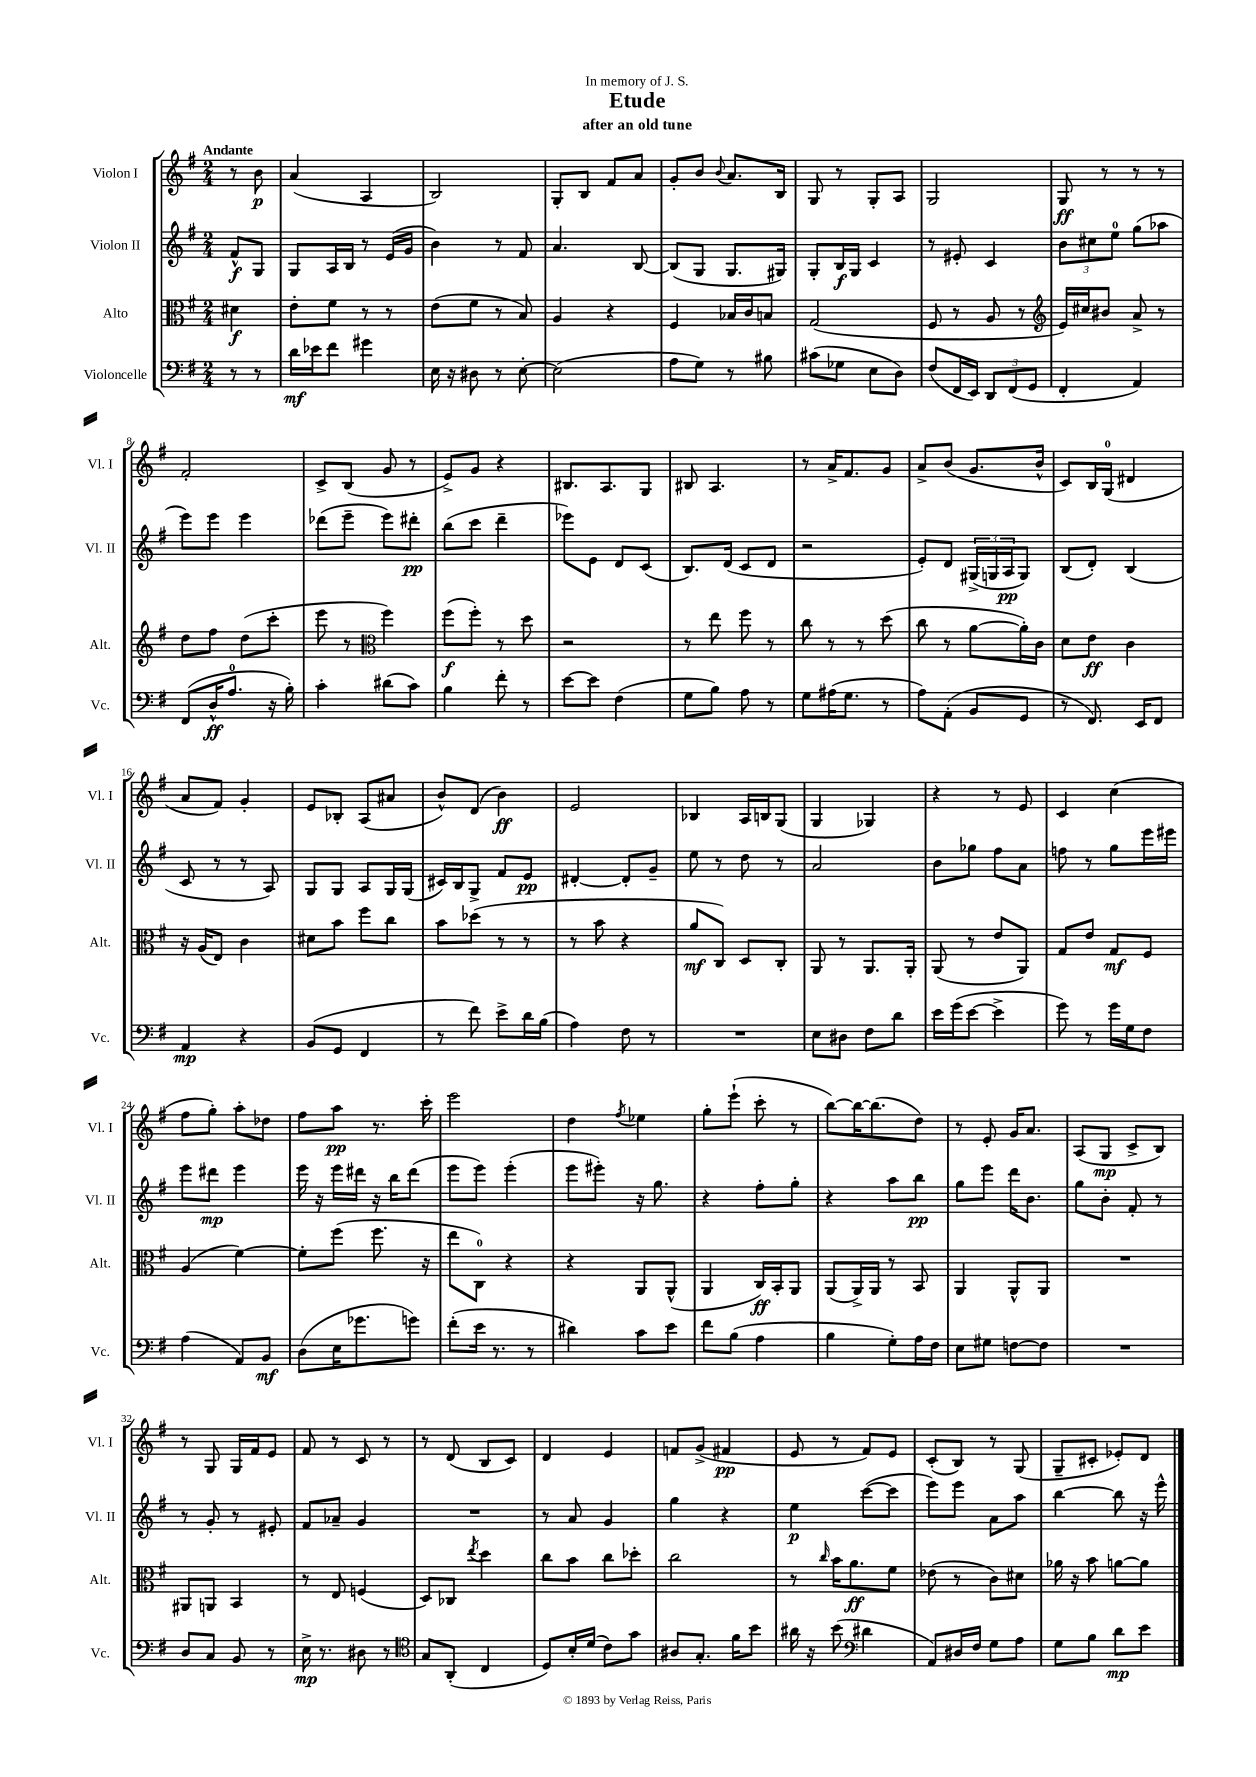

**kern	**dynam	**kern	**dynam	**kern	**dynam	**kern	**dynam
*part4	*part4	*part3	*part3	*part2	*part2	*part1	*part1
*staff4	*staff4	*staff3	*staff3	*staff2	*staff2	*staff1	*staff1
*I"Violoncelle	*	*I"Alto	*	*I"Violon II	*	*I"Violon I	*
*I'Vc.	*	*I'Alt.	*	*I'Vl. II	*	*I'Vl. I	*
*clefF4	*	*clefC3	*	*clefG2	*	*clefG2	*
*k[f#]	*	*k[f#]	*	*k[f#]	*	*k[f#]	*
*M2/4	*	*M2/4	*	*M2/4	*	*M2/4	*
=	=	=	=	=	=	=	=
!	!	!	!	!	!	!LO:TX:a:B:t=Andante	!
8r	.	4d#X\	f	8f#^^/L	f	8r	.
8r	.	.	.	8G/J	.	8b\	p
=1	=1	=1	=1	=1	=1	=1	=1
16d\LL	mf	8e'\L	.	8G/L	.	(4a/	.
16e-X\J	.	.	.	.	.	.	.
8f#\J	.	8f#\J	.	16A/L	.	.	.
.	.	.	.	16B/JJ	.	.	.
4g#X\	.	8r	.	8r	.	4A/	.
.	.	8r	.	(16e/LL	.	.	.
.	.	.	.	16g/JJ	.	.	.
=2	=2	=2	=2	=2	=2	=2	=2
16E\	.	(8e\L	.	4b\)	.	2B/)	.
16r	.	.	.	.	.	.	.
8D#X\	.	8f#\J	.	.	.	.	.
8r	.	8r	.	8r	.	.	.
[8E'\	.	8B/)	.	8f#/	.	.	.
=3	=3	=3	=3	=3	=3	=3	=3
(2E\]	.	4A/	.	4.a/	.	8G'/L	.
.	.	.	.	.	.	8B/J	.
.	.	4r	.	.	.	8f#/L	.
.	.	.	.	[8B/	.	8a/J	.
=4	=4	=4	=4	=4	=4	=4	=4
8A\L	.	4F#/	.	(8B/L]	.	8g'/L	.
8G\J)	.	.	.	8G/J	.	8b/J	.
.	.	.	.	.	.	8qqb/	.
8r	.	16B-X/LL	.	8.G/L	.	8.a/L	.
.	.	16c/J	.	.	.	.	.
8B#X\	.	8Bn/J	.	.	.	.	.
.	.	.	.	16G#X/Jk)	.	16B/Jk	.
=5	=5	=5	=5	=5	=5	=5	=5
(8c#X\L	.	(2G/	.	8G'/L	.	8G/	.
8G-X\J	.	.	.	16B/L	f	8r	.
.	.	.	.	16G/JJ	.	.	.
8E\L	.	.	.	4c/	.	8G'/L	.
8D\J)	.	.	.	.	.	8A/J	.
=6	=6	=6	=6	=6	=6	=6	=6
(8F#/L	.	8F#/	.	8r	.	2G/	.
16FF#/L	.	8r	.	8e#X'/	.	.	.
16EE/JJ)	.	.	.	.	.	.	.
12DD/L	.	8A/	.	4c/	.	.	.
(12FF#/	.	.	.	.	.	.	.
.	.	8r	.	.	.	.	.
12GG/J	.	.	.	.	.	.	.
=7	=7	=7	=7	=7	=7	=7	=7
*	*	*clefG2	*	*	*	*	*
4FF#'/	.	16e/LL)	.	12b\L	.	8G/	ff
.	.	16cc#X/J	.	.	.	.	.
.	.	.	.	12cc#X\	.	.	.
.	.	8b#X/J	.	.	.	8r	.
.	.	.	.	12ee\J	.	.	.
4AA/)	.	8a^/	.	(8gg\L	.	8r	.
.	.	8r	.	8aa-X\J	.	8r	.
!!LO:LB:g=z
=8	=8	=8	=8	=8	=8	=8	=8
(8FF#/L	.	8dd\L	.	8eee\L)	.	2f#'/	.
16D^^/K	ff	8ff#\J	.	8eee\J	.	.	.
8.A/J	.	.	.	.	.	.	.
.	.	(8dd\L	.	4eee\	.	.	.
16r	.	8ccc'\J	.	.	.	.	.
16B'\)	.	.	.	.	.	.	.
=9	=9	=9	=9	=9	=9	=9	=9
4c'\	.	8eee\	.	(8ddd-X\L	.	8c^/L	.
.	.	8r	.	8eee~\J	.	(8B/J	.
*	*	*clefC3	*	*	*	*	*
(8d#X\L	.	4ff#\)	.	8eee\L)	.	8g/	.
8c\J)	.	.	.	8ddd#X'\J	pp	8r	.
=10	=10	=10	=10	=10	=10	=10	=10
4B\	.	(8ff#\L	f	(8bb\L	.	8e^/L)	.
.	.	8ff#'\J)	.	8ccc\J	.	8g/J	.
8f#'\	.	8r	.	4ddd~\	.	4r	.
8r	.	8dd\	.	.	.	.	.
=11	=11	=11	=11	=11	=11	=11	=11
[8e\L	.	2r	.	8eee-X\L)	.	8.B#X/L	.
8e\J]	.	.	.	8e\J	.	.	.
.	.	.	.	.	.	8.A/	.
(4F#\	.	.	.	8d/L	.	.	.
.	.	.	.	(8c/J	.	8G/J	.
=12	=12	=12	=12	=12	=12	=12	=12
8G\L	.	8r	.	8.B/L)	.	8B#X/	.
8B\J)	.	8ee\	.	.	.	4.A/	.
.	.	.	.	(16d/Jk	.	.	.
8A\	.	8ff#\	.	8c/L	.	.	.
8r	.	8r	.	8d/J	.	.	.
=13	=13	=13	=13	=13	=13	=13	=13
8G\L	.	8cc\	.	2r	.	8r	.
(16A#X\K	.	8r	.	.	.	16a^/KL	.
8.G\J	.	.	.	.	.	8.f#/	.
.	.	8r	.	.	.	.	.
8r	.	(8dd\	.	.	.	8g/J	.
=14	=14	=14	=14	=14	=14	=14	=14
8A\L)	.	8cc\	.	8e'/L)	.	8a^/L	.
(8AA'\J	.	8r	.	8d/J	.	(8b/J	.
8BB/L	.	[8a\L	.	(24G#X^/LL	.	8.g/L	.
.	.	.	.	24Gn/	.	.	.
.	.	.	.	24A/J	pp	.	.
8GG/J	.	16a'\L])	.	8G/J)	.	.	.
.	.	16c\JJ	.	.	.	16b^^/Jk	.
=15	=15	=15	=15	=15	=15	=15	=15
8r	.	8d\L	.	(8B/L	.	8c/L)	.
8.FF#/)	.	8e\J	ff	8d'/J)	.	16B/L	.
.	.	.	.	.	.	(16G/JJ	.
.	.	4c\	.	(4B/	.	4d#X/	.
16EE/KL	.	.	.	.	.	.	.
8FF#/J	.	.	.	.	.	.	.
!!LO:LB:g=z
=16	=16	=16	=16	=16	=16	=16	=16
4AA/	mp	16r	.	8c/	.	8a/L	.
.	.	(16A/KL	.	.	.	.	.
.	.	8E/J)	.	8r	.	8f#/J)	.
4r	.	4c\	.	8r	.	4g'/	.
.	.	.	.	8A/)	.	.	.
=17	=17	=17	=17	=17	=17	=17	=17
(8BB/L	.	8d#X\L	.	8G/L	.	8e/L	.
8GG/J	.	8b\J	.	8G/J	.	8B-X'/J	.
4FF#/	.	8ff#\L	.	8A/L	.	(8A/L	.
.	.	8cc\J	.	16G/L	.	8a#X/J	.
.	.	.	.	(16G/JJ	.	.	.
=18	=18	=18	=18	=18	=18	=18	=18
8r	.	8b\L	.	16c#X/LL)	.	8b^^/L)	.
.	.	.	.	16B/J	.	.	.
8f#\)	.	(8dd-X\J	.	8G^/J	.	(8d/J	.
8e^\L	.	8r	.	8f#/L	.	4b\)	ff
16d\L	.	8r	.	8e/J	pp	.	.
(16B\JJ	.	.	.	.	.	.	.
=19	=19	=19	=19	=19	=19	=19	=19
4A\)	.	8r	.	[4d#X'/	.	2e/	.
.	.	8b\	.	.	.	.	.
8F#\	.	4r	.	8d#'/L]	.	.	.
8r	.	.	.	8g~/J	.	.	.
=20	=20	=20	=20	=20	=20	=20	=20
2r	.	8a/L	mf	8ee\	.	4B-X/	.
.	.	8C/J)	.	8r	.	.	.
.	.	8D/L	.	8dd\	.	16A/LL	.
.	.	.	.	.	.	16Bn/J	.
.	.	8C'/J	.	8r	.	(8G/J	.
=21	=21	=21	=21	=21	=21	=21	=21
8E\L	.	8AA/	.	2a/	.	4G/	.
8D#X\J	.	8r	.	.	.	.	.
8F#\L	.	8.AA/L	.	.	.	4G-X/)	.
8d\J	.	.	.	.	.	.	.
.	.	16AA'/Jk	.	.	.	.	.
=22	=22	=22	=22	=22	=22	=22	=22
16e\LL	.	(8AA/	.	8b\L	.	4r	.
(16g\J	.	.	.	.	.	.	.
[8e\J	.	8r	.	8gg-X\J	.	.	.
4e^\]	.	8e/L	.	8ff#\L	.	8r	.
.	.	8AA/J)	.	8a\J	.	8e/	.
=23	=23	=23	=23	=23	=23	=23	=23
8g\)	.	8G/L	.	8ffn\	.	4c/	.
8r	.	8e/J	.	8r	.	.	.
16g\LL	.	8G/L	mf	8gg\L	.	(4cc\	.
16G\J	.	.	.	.	.	.	.
8F#\J	.	8F#/J	.	16eee\L	.	.	.
.	.	.	.	16eee#X\JJ	.	.	.
!!LO:LB:g=z
=24	=24	=24	=24	=24	=24	=24	=24
(4A\	.	(4A/	.	8eee\L	.	8ff#\L	.
.	.	.	.	8ddd#X\J	mp	8gg'\J)	.
8AA/L)	.	[4f#\)	.	4eee\	.	8aa'\L	.
8BB/J	mf	.	.	.	.	8dd-X\J	.
=25	=25	=25	=25	=25	=25	=25	=25
(8D\L	.	8f#'\L]	.	16eee\	.	8ff#\L	.
.	.	.	.	16r	.	.	.
16E\K	.	(8ff#\J	.	16eee\LL	.	8aa\J	pp
8.g-X\	.	.	.	16ddd#X\JJ	.	.	.
.	.	8.ff#\	.	16r	.	8.r	.
.	.	.	.	16bb\KL	.	.	.
8gn\J)	.	.	.	(8ddd#\J	.	.	.
.	.	16r	.	.	.	16ccc'\	.
=26	=26	=26	=26	=26	=26	=26	=26
(8f#'\L	.	8ee\L	.	8eee\L	.	2eee\	.
16e\Jk	.	8C\J)	.	8eee\J)	.	.	.
8.r	.	.	.	.	.	.	.
.	.	4r	.	(4eee'\	.	.	.
8r	.	.	.	.	.	.	.
=27	=27	=27	=27	=27	=27	=27	=27
4d#X\)	.	4r	.	8eee\L	.	4dd\	.
.	.	.	.	8eee#X'\J)	.	.	.
.	.	.	.	.	.	8qff#/	.
8c\L	.	8AA/L	.	16r	.	4ee-X\	.
.	.	.	.	8.gg\	.	.	.
8e\J	.	(8AA^^/J	.	.	.	.	.
=28	=28	=28	=28	=28	=28	=28	=28
8f#\L	.	4AA/	.	4r	.	8gg'\L	.
(8B\J	.	.	.	.	.	(8eee`\J	.
4A\	.	16C/LL)	ff	8ff#'\L	.	8ccc'\	.
.	.	16BB'/J	.	.	.	.	.
.	.	8AA/J	.	8gg'\J	.	8r	.
=29	=29	=29	=29	=29	=29	=29	=29
4B\	.	(8AA/L	.	4r	.	[8bb\L)	.
.	.	16AA^/L)	.	.	.	16bb\K_	.
.	.	16AA/JJ	.	.	.	(8.bb\]	.
8G'\L)	.	8r	.	8aa\L	.	.	.
16A\L	.	8BB/	.	8bb\J	pp	8dd\J)	.
16F#\JJ	.	.	.	.	.	.	.
=30	=30	=30	=30	=30	=30	=30	=30
8E\L	.	4AA/	.	8gg\L	.	8r	.
8G#X\J	.	.	.	8eee\J	.	8e'/	.
[8Fn\L	.	8AA^^/L	.	16ddd\KL	.	16g/KL	.
.	.	.	.	8.b\J	.	8.a/J	.
8F\J]	.	8AA/J	.	.	.	.	.
=31	=31	=31	=31	=31	=31	=31	=31
2r	.	2r	.	8gg\L	.	(8A/L	.
.	.	.	.	8b'\J	.	8G/J	mp
.	.	.	.	8f#'/	.	8c^/L	.
.	.	.	.	8r	.	8B/J)	.
!!LO:LB:g=z
=32	=32	=32	=32	=32	=32	=32	=32
8D/L	.	8AA#X/L	.	8r	.	8r	.
8C/J	.	8AAn/J	.	8g'/	.	8G/	.
8BB/	.	4BB/	.	8r	.	16G/LL	.
.	.	.	.	.	.	16f#/J	.
8r	.	.	.	8e#X'/	.	8e/J	.
=33	=33	=33	=33	=33	=33	=33	=33
16E^\	mp	8r	.	8f#/L	.	8f#/	.
8.r	.	.	.	.	.	.	.
.	.	8E/	.	8a-X~/J	.	8r	.
8D#X\	.	(4Fn/	.	4g/	.	8c/	.
8r	.	.	.	.	.	8r	.
=34	=34	=34	=34	=34	=34	=34	=34
*clefC4	*	*	*	*	*	*	*
8G/L	.	8D/L)	.	2r	.	8r	.
(8AA'/J	.	8C-X/J	.	.	.	(8d/	.
.	.	8qee/	.	.	.	.	.
4C/	.	4dd\	.	.	.	8B/L	.
.	.	.	.	.	.	8c/J)	.
=35	=35	=35	=35	=35	=35	=35	=35
8D/L)	.	8cc\L	.	8r	.	4d/	.
16B'/L	.	8b\J	.	8a/	.	.	.
(16d/JJ	.	.	.	.	.	.	.
8c\L)	.	8cc\L	.	4g/	.	4e/	.
8g\J	.	8dd-X'\J	.	.	.	.	.
=36	=36	=36	=36	=36	=36	=36	=36
8A#X/L	.	2cc\	.	4gg\	.	8fn/L	.
8.G'/J	.	.	.	.	.	(8g^/J	.
.	.	.	.	4r	.	4f#X/	pp
16f#\KL	.	.	.	.	.	.	.
8b\J	.	.	.	.	.	.	.
=37	=37	=37	=37	=37	=37	=37	=37
16a#X\	.	8r	.	4ee\	p	8e/	.
16r	.	.	.	.	.	.	.
.	.	16qqcc/	.	.	.	.	.
(8b\	.	16b\KL	.	.	.	8r	.
.	.	8.a\	ff	.	.	.	.
*clefF4	*	*	*	*	*	*	*
4d#X\	.	.	.	([8ccc\L	.	8f#/L)	.
.	.	8f#\J	.	8ccc\J]	.	8e/J	.
=38	=38	=38	=38	=38	=38	=38	=38
8AA/L)	.	(8e-X\	.	8eee\L)	.	(8c'/L	.
16D#X/L	.	8r	.	8eee\J	.	8B/J)	.
16F#/JJ	.	.	.	.	.	.	.
8G\L	.	8c\L)	.	8a\L	.	8r	.
8A\J	.	8d#X\J	.	8aa\J	.	(8G/	.
=39	=39	=39	=39	=39	=39	=39	=39
8G\L	.	16a-X\	.	[4bb\	.	8G~/L	.
.	.	16r	.	.	.	.	.
8B\J	.	8b\	.	.	.	8c#X'/J	.
8d\L	mp	[8an\L	.	8bb\]	.	8e-X'/L)	.
8e\J	.	8a\J]	.	16r	.	8d/J	.
.	.	.	.	16eee^^\	.	.	.
==	==	==	==	==	==	==	==
*-	*-	*-	*-	*-	*-	*-	*-
